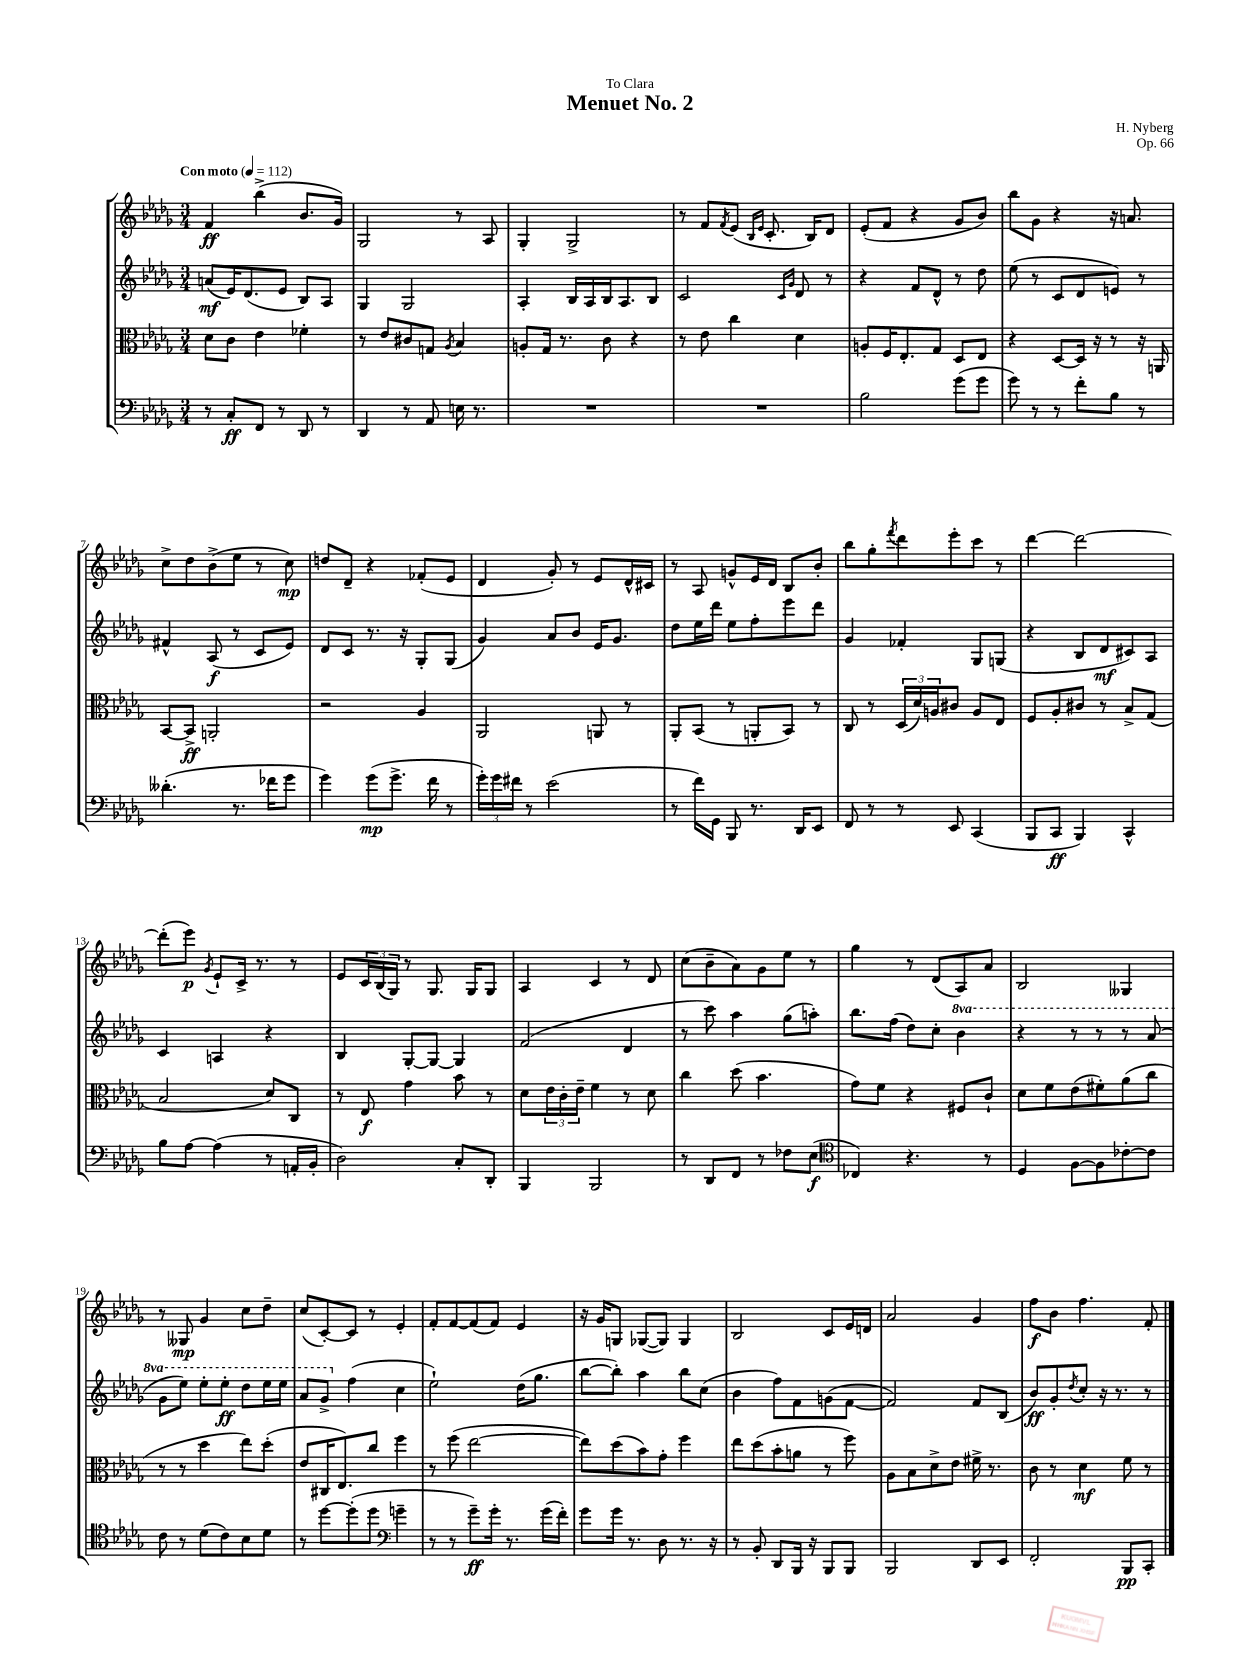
\header { title = "Menuet No. 2" composer = "H. Nyberg" dedication = "To Clara" opus = "Op. 66" }
<<
\new StaffGroup <<
\new Staff = "s0" {
    \clef treble \key des \major \numericTimeSignature \time 3/4 \tempo "Con moto" 4 = 112
    f'4\ff bes''4->( bes'8. ges'16) |
    ges2 r8 aes8 |
    ges4-. ges2-> |
    r8 f'8 \acciaccatura { f'8 } ees'8( \grace { bes16 ees'16 } c'8.-. bes16) des'8 |
    ees'8-.( f'8 r4 ges'8 bes'8) |
    bes''8 ges'8 r4 r16 a'8. |
    c''8-> des''8 bes'8->( ees''8 r8 c''8\mp) |
    d''8 des'8-- r4 fes'8-.( ees'8 |
    des'4 ges'8-.) r8 ees'8 des'16-^ cis'16 |
    r8 aes8 g'8-^ ees'16 des'16 bes8 bes'8-. |
    bes''8 ges''8-. \acciaccatura { f'''8 } des'''8 ees'''8-. c'''8 r8 |
    des'''4~ des'''2~ |
    des'''8-.( ees'''8\p) \acciaccatura { ges'8 } ees'8-! c'16-> r8. r8 |
    ees'8 \tuplet 3/2 { c'16 bes16( ges16) } r8 ges8. ges16 ges8 |
    aes4 c'4 r8 des'8 |
    c''8( bes'8-- aes'8) ges'8 ees''8 r8 |
    ges''4 r8 des'8( aes8) aes'8 |
    bes2 geses4 |
    r8 geses8\mp ges'4 c''8 des''8-- |
    c''8( c'8~-.) c'8 r8 ees'4-. |
    f'8-. f'8~ f'8( f'8) ees'4 |
    r16 ges'16 g8 ges8~( ges8) ges4 |
    bes2 c'8 ees'16 d'16 |
    aes'2 ges'4 |
    f''8\f bes'8 f''4. f'8-. \bar "|." |
}
\new Staff = "s1" {
    \clef treble \key des \major \numericTimeSignature \time 3/4 \set Staff.ottavationMarkups = #ottavation-simple-ordinals
    a'8\mf( ees'16) des'8.( ees'8 bes8) aes8 |
    ges4 ges2 |
    aes4-. bes16 aes16 bes16 aes8. bes8 |
    c'2 \grace { c'16 ges'16 } des'8 r8 |
    r4 f'8 des'8-^ r8 des''8 |
    ees''8( r8 c'8 des'8 e'8) r8 |
    fis'4-^ aes8\f( r8 c'8 ees'8) |
    des'8 c'8 r8. r16 ges8-. ges8( |
    ges'4) aes'8 bes'8 ees'16 ges'8. |
    des''8 ees''16 des'''16 ees''8 f''8-. ees'''8 des'''8 |
    ges'4 fes'4-. ges8 g8( |
    r4 bes8 des'8\mf cis'8) aes8 |
    c'4 a4 r4 |
    bes4 ges8~-. ges8~ ges4 |
    f'2( des'4 |
    r8 c'''8) aes''4 ges''8( a''8-.) |
    bes''8. f''16( des''8) c''8-. \ottava #1 bes''4 |
    r4 r8 r8 r8 aes''8( |
    ges''8 ees'''8) ees'''8-. ees'''8-.\ff des'''8 ees'''16 ees'''16 |
    aes''8 ges''8-> \ottava #0 f''4( c''4 |
    ees''2-!) des''16( ges''8. |
    bes''8~ bes''8-.) aes''4 bes''8 c''8( |
    bes'4 f''8) f'8 g'8( f'8~ |
    f'2) f'8 bes8( |
    bes'8\ff) ges'8-. \acciaccatura { des''8 } c''8-. r16 r8. r8 \bar "|." |
}
\new Staff = "s2" {
    \clef alto \key des \major \numericTimeSignature \time 3/4
    des'8 c'8 ees'4 fes'4-. |
    r8 ees'8 cis'8 g8 \acciaccatura { aes8 } bes4 |
    a8-. ges16 r8. c'8 r4 |
    r8 ees'8 c''4 des'4 |
    a8-. f16 ees8.-. ges8 des8 ees8 |
    r4 des8~ des16 r16 r8 r16 a,16 |
    bes,8~ bes,8->\ff a,2-. |
    r2 aes4 |
    aes,2 a,8 r8 |
    aes,8-. bes,8( r8 a,8-. bes,8) r8 |
    c8 r8 \tuplet 3/2 { des16( des'16) a16 } cis'8 a8 ees8 |
    f8 aes8-. cis'8 r8 bes8-> ges8( |
    bes2 des'8) c8 |
    r8 ees8\f ges'4 bes'8 r8 |
    des'8 \tuplet 3/2 { ees'16 c'16-. ees'16-- } f'4 r8 des'8 |
    c''4 des''8( bes'4. |
    ges'8) f'8 r4 fis8 c'8-! |
    des'8 f'8 ees'8( fis'8-.) aes'8( c''8 |
    r8 r8 des''4 ees''8) des''8-.( |
    ees'8 cis16 ees8.) c''8 f''4 |
    r8 f''8( ees''2~ |
    ees''8) des''8( bes'8) ges'8-. f''4 |
    ees''8 des''8( bes'8-. a'8 r8 f''8) |
    aes8 bes8 des'8-> ees'8 fis'16-> r8. |
    c'8 r8 des'4\mf f'8 r8 \bar "|." |
}
\new Staff = "s3" {
    \clef bass \key des \major \numericTimeSignature \time 3/4
    r8 c8-.\ff f,8 r8 des,8 r8 |
    des,4 r8 aes,8 e16 r8. |
    R2. |
    R2. |
    bes2 ges'8( ges'8 |
    ges'8) r8 r8 f'8-. bes8 r8 |
    deses'4.-.( r8. fes'16 ges'8 |
    ges'4) ges'8\mp( ges'8.-> f'16 r8 |
    \tuplet 3/2 { ges'16-.) ges'16 fis'16 } r8 ees'2( |
    r8 f'16) ges,16 bes,,8 r8. des,16 ees,8 |
    f,8 r8 r8 ees,8 c,4( |
    bes,,8 c,8\ff bes,,4) c,4-^ |
    bes8 aes8~ aes4( r8 a,16-. bes,16-. |
    des2) c8-. des,8-. |
    bes,,4 bes,,2 |
    r8 des,8 f,8 r8 fes8 ees8\f( |
    \clef tenor ces4) r4. r8 |
    des4 f8~ f8 ces'8~-. ces'8 |
    c'8 r8 des'8( c'8) bes8 des'8 |
    r8 des''8~ des''8-.( des''8 \clef bass g'4-- |
    r8 r8 ges'8--\ff) ges'16-. r8. ges'16( f'16-.) |
    ges'8 ges'16 r8. des8 r8. r16 |
    r8 bes,8-. des,8 bes,,16 r16 bes,,8 bes,,8 |
    bes,,2 des,8 ees,8 |
    f,2-. bes,,8\pp c,8-. \bar "|." |
}
>>
>>
